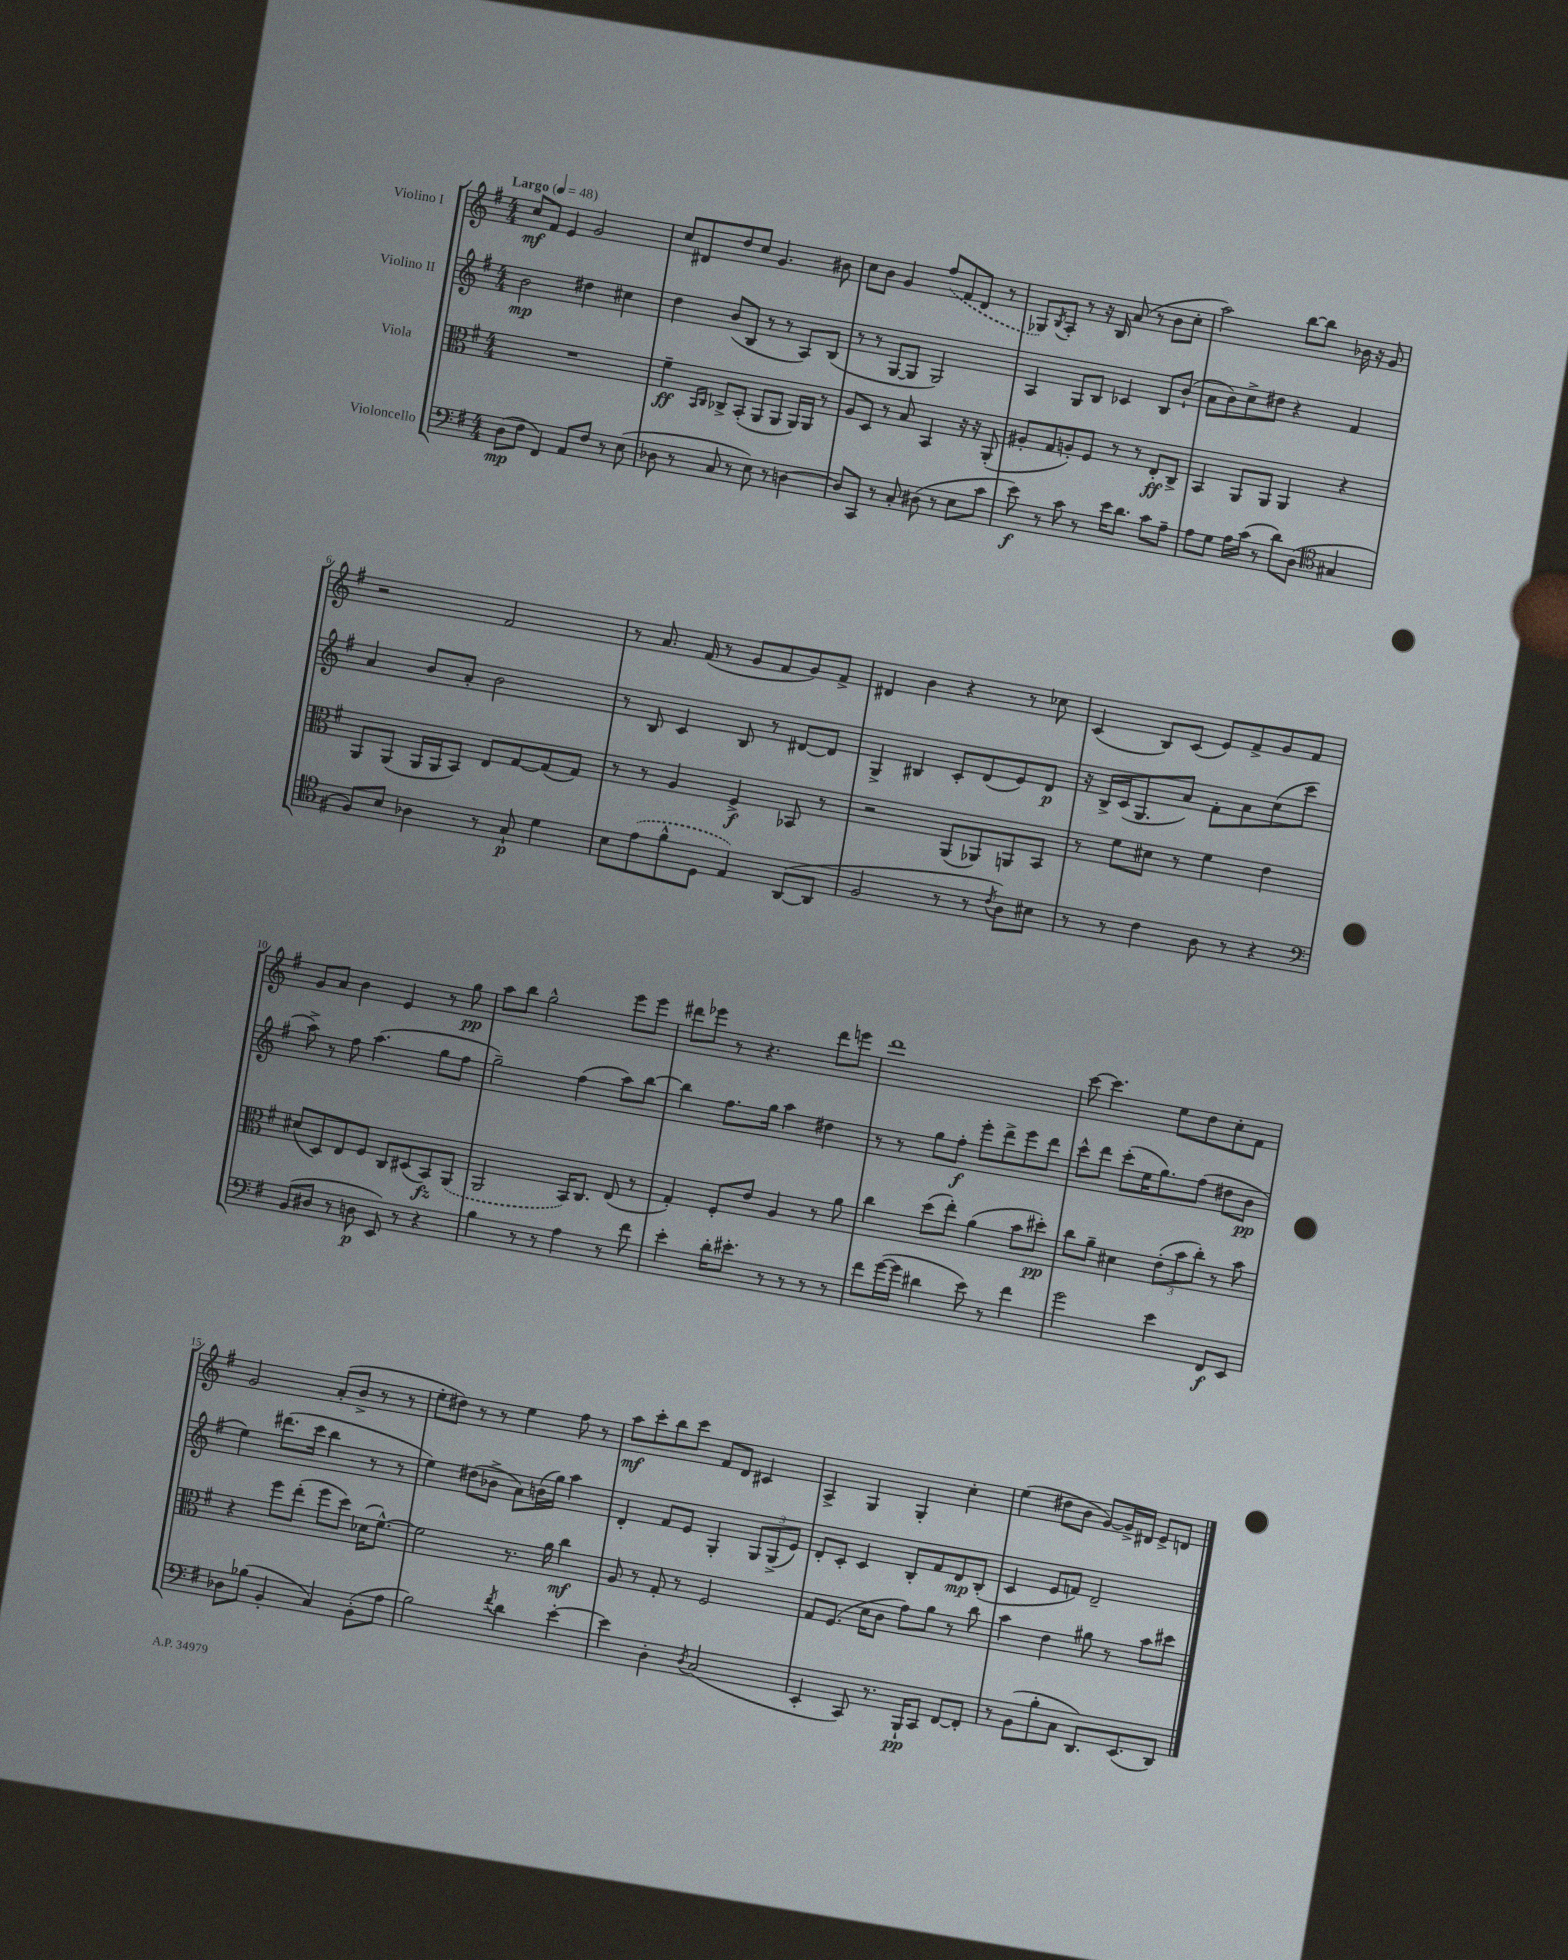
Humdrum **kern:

**kern	**kern	**kern	**kern
*staff4	*staff3	*staff2	*staff1
*clefF4	*clefC3	*clefG2	*clefG2
*k[f#]	*k[f#]	*k[f#]	*k[f#]
*M4/4	*M4/4	*M4/4	*M4/4
*MM48	*MM48	*MM48	*MM48
(8D	1r	2b	8cc
8F#	.	.	8f#
4FF#)	.	.	4e
8AA	.	4dd#	2g
8F#	.	.	.
8r	.	4cc#	.
(8E	.	.	.
=	=	=	=
8D-	4f#~	4dd	8cc
8r	.	.	8d#
.	16qqBB	.	.
.	16qqC	.	.
8C	8C-^	(8b	8dd
8r	(8BB'	8B	8cc
8E)	8AA	8r	4.g
8r	8AA	8r	.
[4D	16AA)	8A)	.
.	16AA	.	.
.	8r	(8B	8b#
=	=	=	=
8D]	8A	8r	8cc
8CC	8D	8r	8b
8r	8r	[8G	4g
8C'	8B	8G]	.
(8D#	4BB	2G)	(8ff#
8r	.	.	8f#
8E	16r	.	8d
.	16r	.	.
8c	(8AA'	.	8r
=	=	=	=
8e)	8A#'	4A	8G-)
.	.	.	8qB
8r	8G	.	8A'
8c	8A')	8G	8r
8r	8F#	8B	16r
.	.	.	16B
16e	8r	4c-	(8a
8.d	.	.	.
.	8r	.	8r
8c	8E'	8B	8b
8A~	8C^	(8b`	8cc'
=	=	=	=
8A	4BB	8a	2aa)
8G	.	8b)	.
16A	8AA	8cc^	.
(16c	.	.	.
8r	8AA	8dd#	.
8d)	4AA	4r	[8bb
(8D	.	.	8bb]
*clefC4	*	*	*
4G#	4r	4f#	16b-
.	.	.	16r
.	.	.	8g
=	=	=	=
8F#)	8AA	4a	2r
8B	(8AA	.	.
4A-	16AA	8b	.
.	16AA	.	.
.	8BB)	8a'	.
8r	8E	2b	2f#
8G`	[8G	.	.
4d	(8G]	.	.
.	8G)	.	.
=	=	=	=
8B	8r	8r	8r
(8e	8r	8B	8.a
8f#^^	4A	4c	.
.	.	.	(16f#
8D	.	.	8r
4E)	4F#^	8B	8g
.	.	8r	8f#
([8AA	8BB-	[8d#	8g)
8AA]	8r	8d#]	8f#^
=	=	=	=
2F#	2r	4G^	4d#
.	.	4B#	4b
8r	(8AA	8c'	4r
8r	8AA-)	(8d	.
8qc	.	.	.
8A)	8AA	8e)	8r
8B#	8BB	8d	8cc-
=	=	=	=
8r	8r	16r	(4c
.	.	16B^	.
8r	8f#	(16c	.
.	.	8.G	.
4c	8d#	.	8B)
.	8r	8a)	(8c
8A	4f#	8f#'	8e)
8r	.	8a	8f#^
4r	4e	(8cc	8g
.	.	8ccc	8f#
=	=	=	=
*clefF4	*	*	*
(8BB	(8d#	8aa^)	8g
8D#	8D)	8r	8a
8r	8E	8ff#	4b
8D	8F#	(4.aa	.
8EE)	8C	.	4e
8r	(8D#	.	.
4r	8BB)	8gg	8r
.	(8AA	8ff#	8gg
=	=	=	=
4B	2AA	2gg~)	8aa
.	.	.	8bb
8r	.	.	2gg^^
8r	.	.	.
4A	16BB)	(4ff#	.
.	8.C	.	.
8r	(8E	8aa)	8eee
8f#	8r	[8bb	8eee
=	=	=	=
4e'	4G')	4bb]	8ddd#
.	.	.	8eee-
16d'	8F#'	8.ff#	8r
8.e#'	.	.	.
.	8e	.	4.r
.	.	16gg	.
8r	4A	4aa	.
8r	.	.	.
8r	8r	4dd#	8ddd#
8r	8a	.	8eee
=	=	=	=
8f#	4cc	8r	1ddd
([16g	.	8r	.
16g]	.	.	.
4d#	(8dd	8gg	.
.	8ee')	8ff#'	.
8e)	(4a	8eee'	.
8r	.	8ddd^	.
4f#	8b	8eee	.
.	8dd#')	8ddd	.
=	=	=	=
2g	8cc	8ccc^^	[8ccc
.	8a~	8ddd	4.ccc]
.	4d#	(8ccc'	.
.	.	16ee	.
.	.	8.gg)	.
4e	(12e'	.	8ee
.	12b	.	.
.	.	(8ff#	8dd
.	12cc')	.	.
8FF#	8r	8dd#	8cc'
8EE	8b	8b	8f#
=	=	=	=
8D-	4r	4ee)	2g
(8B-	.	.	.
4BB'	8ff#	(8.ddd#	.
.	(8ee'	.	.
.	.	16ccc	.
4C)	8ff#	4bb	(8a'
.	8dd)	.	8b^
(8BB'	(16d-	8r	8r
.	[8.f#^^)	.	.
8A	.	8r	8r
=	=	=	=
2B)	2f#]	4ee)	8ee'
.	.	.	8dd#)
.	.	(8dd#	8r
.	.	8b-^	8r
8qf#	.	.	.
4d	8.r	8a)	4ee
.	.	(16b	.
.	16a	16gg)	.
[4e'	4cc	4aa	8ff#
.	.	.	8r
=	=	=	=
4e]	8A	4d'	8aa
.	8r	.	8ccc'
4D'	8G'	8f#	8bb
.	8r	8e	8ccc
8qD	.	.	.
(2C	2F#	4G'	8f#
.	.	.	8d
.	.	12G	4c#
.	.	(12G^	.
.	.	12e)	.
=	=	=	=
4EE'	8G	8d'	4A^
.	(8.F#	8c'	.
8CC)	.	4c	4G
.	16d	.	.
8.r	8c	.	.
.	8g)	8B'	4G'
16BBB`	.	.	.
8CC	8a	8f#	.
[8FF#	8r	8d	4cc'
8FF#']	8cc	(8B'	.
=	=	=	=
8r	4b	4c	(4ee
(8BB	.	.	.
8B'	4e	8e	8dd#
8C	.	8f)	8b
8.DD)	8a#	2d~	[8g)
.	8r	.	16g^]
(8.EE	.	.	16d#
.	8b	.	8e^
8DD)	8dd#	.	8d
==	==	==	==
*-	*-	*-	*-
